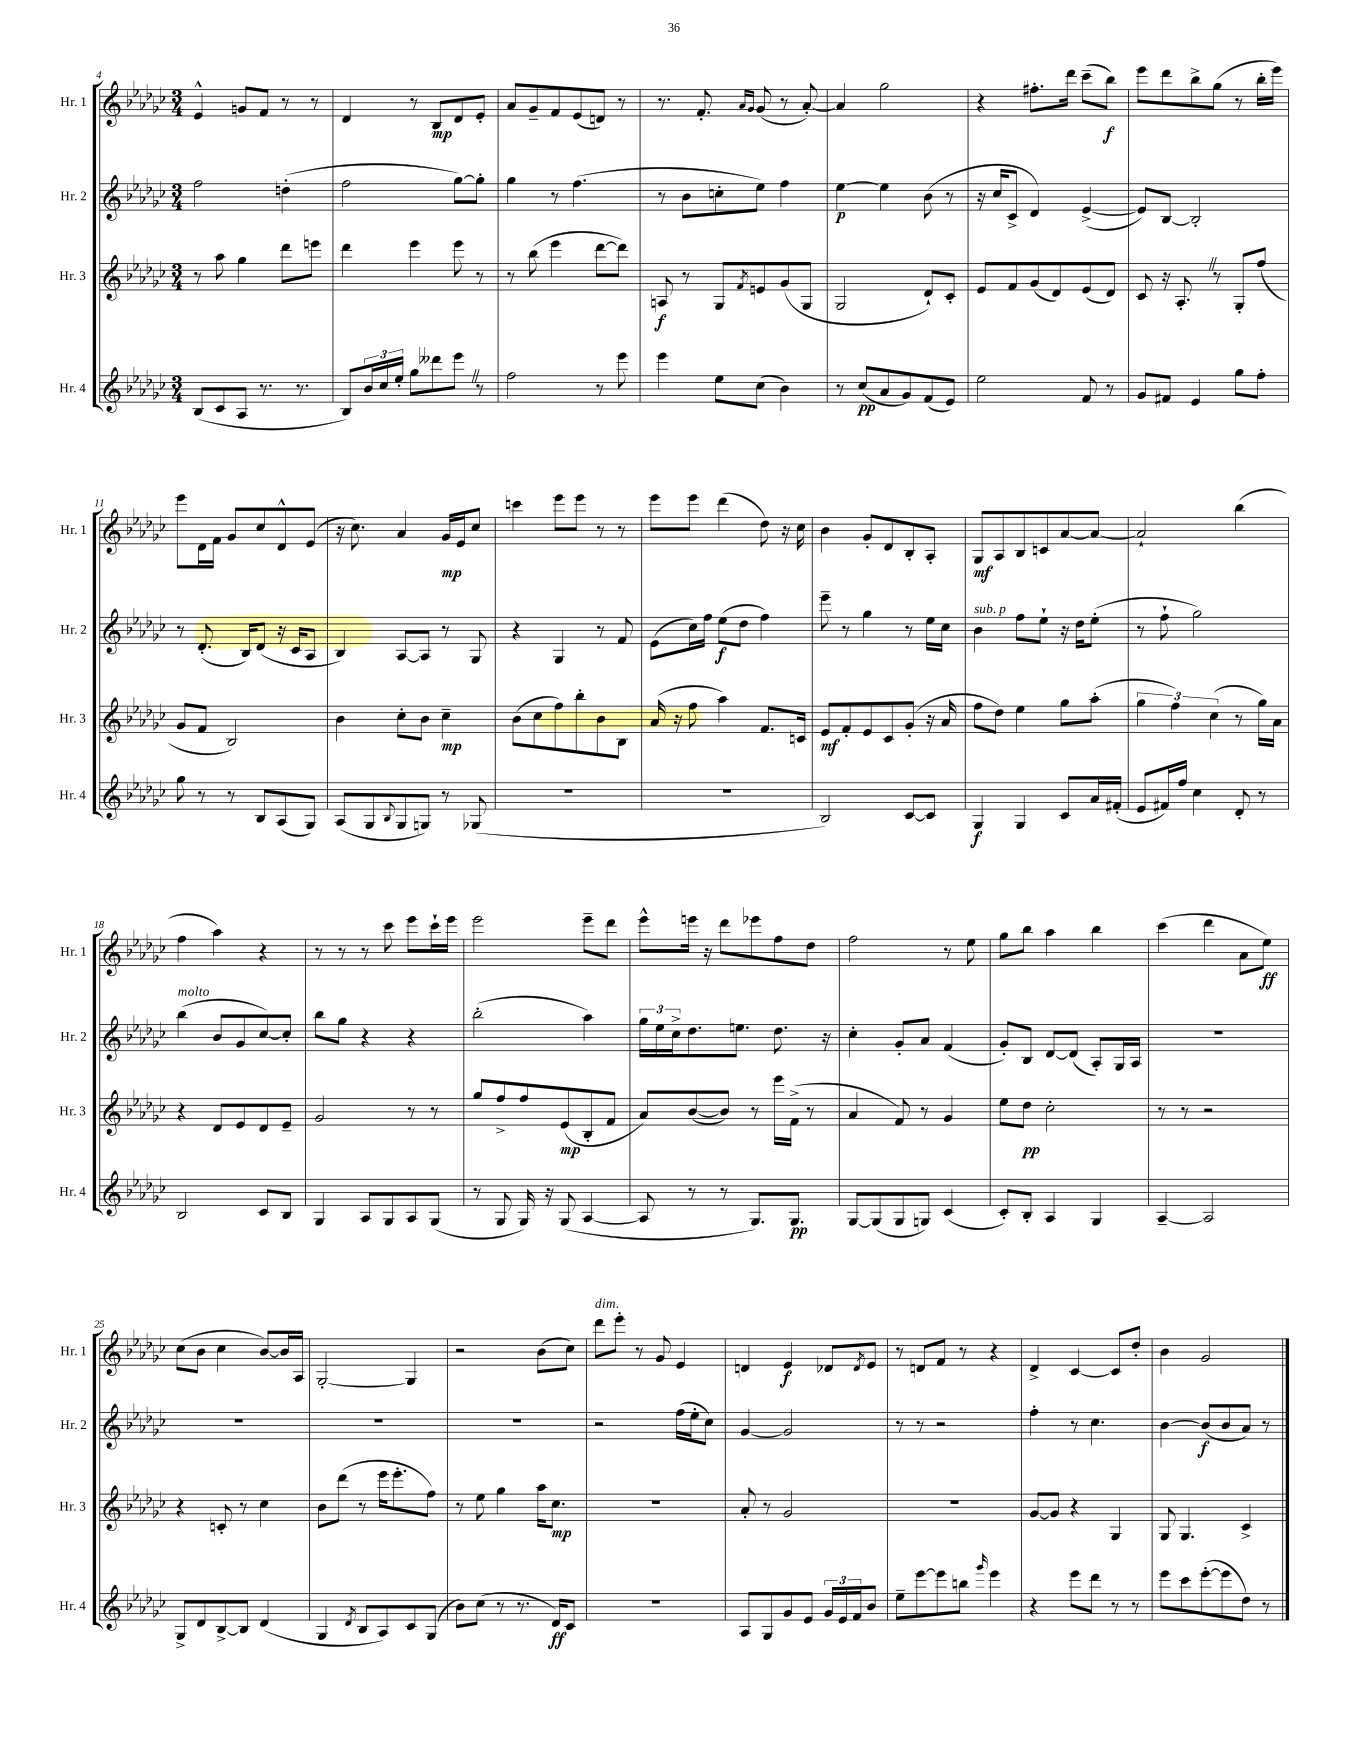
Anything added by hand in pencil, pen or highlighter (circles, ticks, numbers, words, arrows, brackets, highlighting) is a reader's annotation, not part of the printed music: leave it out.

**kern	**dynam	**kern	**dynam	**kern	**dynam	**kern	**dynam
*part4	*part4	*part3	*part3	*part2	*part2	*part1	*part1
*staff4	*staff4	*staff3	*staff3	*staff2	*staff2	*staff1	*staff1
*I"Hr. 4	*	*I"Hr. 3	*	*I"Hr. 2	*	*I"Hr. 1	*
*I'Hr. 4	*	*I'Hr. 3	*	*I'Hr. 2	*	*I'Hr. 1	*
*clefG2	*	*clefG2	*	*clefG2	*	*clefG2	*
*k[b-e-a-d-g-c-]	*	*k[b-e-a-d-g-c-]	*	*k[b-e-a-d-g-c-]	*	*k[b-e-a-d-g-c-]	*
*M3/4	*	*M3/4	*	*M3/4	*	*M3/4	*
=4	=4	=4	=4	=4	=4	=4	=4
(8B-/L	.	8r	.	2ff\	.	4e-^^/	.
8c-/	.	8aa-\	.	.	.	.	.
8A-/J	.	4gg-\	.	.	.	8gn/L	.
8.r	.	.	.	.	.	8f/J	.
.	.	8ddd-\L	.	(4ddn'\	.	8r	.
8.r	.	.	.	.	.	.	.
.	.	8eeen\J	.	.	.	8r	.
=5	=5	=5	=5	=5	=5	=5	=5
8B-/L)	.	4ddd-\	.	2ff\	.	4d-/	.
24b-/L	.	.	.	.	.	.	.
24cc-/	.	.	.	.	.	.	.
24ee-'/JJ	.	.	.	.	.	.	.
8gg-\L	.	4eee-\	.	.	.	8r	.
8ddd--X\	.	.	.	.	.	8B-/L	mp
8eee-Z\J	.	8eee-\	.	[8gg-\L)	.	8d-/	.
8r	.	8r	.	8gg-'\J]	.	8e-'/J	.
=6	=6	=6	=6	=6	=6	=6	=6
2ff\	.	8r	.	4gg-\	.	8a-/L	.
.	.	(8bb-\	.	.	.	8g-~/	.
.	.	4eee-\	.	8r	.	8f/	.
.	.	.	.	(4.ff\	.	(8e-/	.
8r	.	[8ddd-\L	.	.	.	8dn/J)	.
8eee-\	.	8ddd-\J])	.	.	.	8r	.
=7	=7	=7	=7	=7	=7	=7	=7
4eee-\	.	8An/	f	8r	.	8.r	.
.	.	8r	.	8b-\L	.	.	.
.	.	.	.	.	.	8.f'/	.
8ee-\L	.	8G-/L	.	8ccn'\	.	.	.
.	.	.	.	.	.	16qqa-/LL	.
.	.	8qf/	.	.	.	16qqg-/JJ	.
(8cc-\J	.	8en/	.	8ee-\J)	.	(8g-/	.
4b-\)	.	(8g-/	.	4ff\	.	8r	.
.	.	8G-/J	.	.	.	[8a-'/)	.
=8	=8	=8	=8	=8	=8	=8	=8
8r	.	2G-/	.	[4ee-\	p	4a-/]	.
(8cc-/L	pp	.	.	.	.	.	.
8a-/	.	.	.	4ee-\]	.	2gg-\	.
8g-/)	.	.	.	.	.	.	.
(8f/	.	8d-`/L)	.	(8b-\	.	.	.
8e-/J)	.	8c-'/J	.	8r	.	.	.
=9	=9	=9	=9	=9	=9	=9	=9
2ee-\	.	8e-/L	.	16r	.	4r	.
.	.	.	.	16cc-/KL	.	.	.
.	.	8f/	.	8c-^/J	.	.	.
.	.	(8g-/	.	4d-/)	.	8.ff#X'\L	.
.	.	8d-/)	.	.	.	.	.
.	.	.	.	.	.	16ddd-\Jk	.
8f/	.	(8e-/	.	([4e-^/	.	(8ccc-~\L	.
8r	.	8d-/J)	.	.	.	8bb-\J)	f
=10	=10	=10	=10	=10	=10	=10	=10
8g-/L	.	8c-/	.	8e-/L])	.	8eee-\L	.
8f#X/J	.	16r	.	[8B-/J	.	8ddd-\	.
.	.	8.A-'Z/	.	.	.	.	.
4e-/	.	.	.	2B-'/]	.	8bb-^\	.
.	.	8r	.	.	.	(8gg-\J	.
8gg-\L	.	8G-'/L	.	.	.	8r	.
8ff'\J	.	(8ff/J	.	.	.	16bb-'\LL	.
.	.	.	.	.	.	16eee-\JJ)	.
!!LO:LB:g=z
=11	=11	=11	=11	=11	=11	=11	=11
8gg-\	.	8g-/L	.	8r	.	8eee-\L	.
8r	.	8f/J	.	(8.d-'/	.	16d-\L	.
.	.	.	.	.	.	16f\JJ	.
8r	.	2B-/)	.	.	.	8g-/L	.
.	.	.	.	16B-/KL)	.	.	.
8B-/L	.	.	.	(8d-/J	.	8cc-/	.
(8A-/	.	.	.	16r	.	8d-^^/	.
.	.	.	.	16c-/KL	.	.	.
8G-/J)	.	.	.	8A-/J	.	(8e-/J	.
=12	=12	=12	=12	=12	=12	=12	=12
(8A-/L	.	4b-\	.	4B-/)	.	16r	.
.	.	.	.	.	.	8.cc-\)	.
8G-/	.	.	.	.	.	.	.
8qqB-/	.	.	.	.	.	.	.
8G-/	.	8cc-'\L	.	[8A-/L	.	4a-/	.
8Gn/J)	.	8b-\J	.	8A-/J]	.	.	.
8r	.	4cc-~\	mp	8r	.	16g-/LL	mp
.	.	.	.	.	.	16e-/J	.
(8G-X/	.	.	.	8G-/	.	8cc-/J	.
=13	=13	=13	=13	=13	=13	=13	=13
2.r	.	(8b-\L	.	4r	.	4cccn\	.
.	.	8cc-\	.	.	.	.	.
.	.	8ff\)	.	4G-/	.	8eee-\L	.
.	.	8bb-'\	.	.	.	8eee-\J	.
.	.	8b-\	.	8r	.	8r	.
.	.	8B-\J	.	8f/	.	8r	.
=14	=14	=14	=14	=14	=14	=14	=14
2.r	.	(16a-/	.	(8e-\L	.	8eee-\L	.
.	.	16r	.	.	.	.	.
.	.	8ff\	.	16cc-\L)	.	8eee-\J	.
.	.	.	.	16ff\JJ	.	.	.
.	.	4aa-\)	.	(8ee-\L	f	(4ddd-\	.
.	.	.	.	8dd-\J	.	.	.
.	.	8.f/L	.	4ff\)	.	8dd-\)	.
.	.	.	.	.	.	16r	.
.	.	16cn/Jk	.	.	.	16cc-\	.
=15	=15	=15	=15	=15	=15	=15	=15
2B-/)	.	8e-/L	mf	8eee-~\	.	4b-\	.
.	.	8f'/	.	8r	.	.	.
.	.	8e-/	.	4gg-\	.	8g-'/L	.
.	.	8c-/	.	.	.	8d-/	.
[8c-/L	.	(8g-'/J	.	8r	.	8B-'/	.
8c-/J]	.	16r	.	16ee-\LL	.	8A-'/J	.
.	.	16a-/	.	16cc-\JJ	.	.	.
=16	=16	=16	=16	=16	=16	=16	=16
!	!	!	!	!LO:TX:a:i:t=sub. p	!	!	!
4G-/	f	8ff\L	.	4b-\	.	8G-/L	mf
.	.	8dd-\J)	.	.	.	8A-/	.
4G-/	.	4ee-\	.	8ff\L	.	8B-/	.
.	.	.	.	8ee-`\J	.	8cn/	.
8c-/L	.	8gg-\L	.	16r	.	[8a-/	.
.	.	.	.	16dd-\KL	.	.	.
16a-/L	.	(8aa-'\J	.	(8ee-'\J	.	8a-/J_	.
(16f#X'/JJ	.	.	.	.	.	.	.
=17	=17	=17	=17	=17	=17	=17	=17
8e-/L	.	6gg-\	.	8r	.	2a-`/]	.
16f#X/L)	.	.	.	8ff`\	.	.	.
.	.	6ff\)	.	.	.	.	.
16ff/JJ	.	.	.	.	.	.	.
4cc-\	.	.	.	2gg-\)	.	.	.
.	.	(6cc-\	.	.	.	.	.
8d-'/	.	8r	.	.	.	(4bb-\	.
8r	.	16gg-\LL)	.	.	.	.	.
.	.	16a-\JJ	.	.	.	.	.
!!LO:LB:g=z
=18	=18	=18	=18	=18	=18	=18	=18
!	!	!	!	!LO:TX:a:i:t=molto	!	!	!
2B-/	.	4r	.	(4bb-\	.	4ff\	.
.	.	8d-/L	.	8b-/L	.	4aa-\)	.
.	.	8e-/	.	8g-/	.	.	.
8c-/L	.	8d-/	.	[8cc-/)	.	4r	.
8B-/J	.	8e-~/J	.	8cc-'/J]	.	.	.
=19	=19	=19	=19	=19	=19	=19	=19
4G-/	.	2g-/	.	8bb-\L	.	8r	.
.	.	.	.	8gg-\J	.	8r	.
8A-/L	.	.	.	4r	.	8r	.
8G-/	.	.	.	.	.	8ccc-\	.
8A-/	.	8r	.	4r	.	8eee-\L	.
(8G-/J	.	8r	.	.	.	16ccc-`\L	.
.	.	.	.	.	.	16eee-\JJ	.
=20	=20	=20	=20	=20	=20	=20	=20
8r	.	8gg-/L	.	(2bb-'\	.	2eee-\	.
8G-/	.	8ff^/	.	.	.	.	.
16G-/)	.	8ff/	.	.	.	.	.
16r	.	.	.	.	.	.	.
(8G-/	.	(8e-/	mp	.	.	.	.
[4A-/	.	8B-'/	.	4aa-\)	.	8eee-~\L	.
.	.	8f/J	.	.	.	8ddd-\J	.
=21	=21	=21	=21	=21	=21	=21	=21
8A-/]	.	8a-/L)	.	24gg-\LL	.	8eee-^^\L	.
.	.	.	.	24ee-\	.	.	.
.	.	.	.	24cc-^\J	.	.	.
8r	.	([8b-/	.	8.dd-\	.	16eeen\Jk	.
.	.	.	.	.	.	16r	.
8r	.	8b-/J])	.	.	.	8ddd-\L	.
.	.	.	.	8.een\J	.	.	.
8.G-/L)	.	8r	.	.	.	8eee-X\	.
.	.	16eee-\LL	.	8.dd-\	.	8ff\	.
8.G-/J	pp	(16f^\JJ	.	.	.	.	.
.	.	8r	.	.	.	8dd-\J	.
.	.	.	.	16r	.	.	.
=22	=22	=22	=22	=22	=22	=22	=22
[8G-/L	.	4a-/	.	4cc-'\	.	2ff\	.
(8G-/]	.	.	.	.	.	.	.
8G-/	.	8f/)	.	8g-'/L	.	.	.
8Gn/J)	.	8r	.	8a-/J	.	.	.
(4c-/	.	4g-/	.	(4f/	.	8r	.
.	.	.	.	.	.	8ee-\	.
=23	=23	=23	=23	=23	=23	=23	=23
8c-'/L)	.	8ee-\L	.	8g-'/L)	.	8gg-\L	.
8B-'/J	.	8dd-\J	pp	8B-/J	.	8bb-\J	.
4A-/	.	2cc-'\	.	[8d-/L	.	4aa-\	.
.	.	.	.	(8d-/J]	.	.	.
4G-/	.	.	.	8A-'/L)	.	4bb-\	.
.	.	.	.	16G-/L	.	.	.
.	.	.	.	16A-/JJ	.	.	.
=24	=24	=24	=24	=24	=24	=24	=24
[4A-~/	.	8r	.	2.r	.	(4ccc-\	.
.	.	8r	.	.	.	.	.
2A-/]	.	2r	.	.	.	4ddd-\	.
.	.	.	.	.	.	8a-\L	.
.	.	.	.	.	.	8ee-\J)	ff
!!LO:LB:g=z
=25	=25	=25	=25	=25	=25	=25	=25
8G-^/L	.	4r	.	2.r	.	(8cc-\L	.
8d-/	.	.	.	.	.	8b-\J	.
[8B-^/	.	8cn'/	.	.	.	4cc-\	.
8B-/J]	.	8r	.	.	.	.	.
(4d-/	.	4cc-\	.	.	.	[8b-/L)	.
.	.	.	.	.	.	16b-/L]	.
.	.	.	.	.	.	16A-/JJ	.
=26	=26	=26	=26	=26	=26	=26	=26
4G-/	.	8b-\L	.	2.r	.	[2G-'/	.
.	.	(8ddd-\J	.	.	.	.	.
8qd-/	.	.	.	.	.	.	.
8B-/L	.	8r	.	.	.	.	.
8A-/)	.	16eee-\KL	.	.	.	.	.
.	.	8.eee-'\	.	.	.	.	.
8c-/	.	.	.	.	.	4G-/]	.
(8G-/J	.	8ff\J)	.	.	.	.	.
=27	=27	=27	=27	=27	=27	=27	=27
8b-\L)	.	8r	.	2.r	.	2r	.
(8cc-\J	.	8ee-\	.	.	.	.	.
8r	.	4gg-\	.	.	.	.	.
8.r	.	.	.	.	.	.	.
.	.	16aa-\KL	.	.	.	(8b-\L	.
16d-/KL)	ff	8.cc-\J	mp	.	.	.	.
8c-/J	.	.	.	.	.	8cc-\J)	.
=28	=28	=28	=28	=28	=28	=28	=28
!	!	!	!	!	!	!LO:TX:a:i:t=dim.	!
2.r	.	2.r	.	2r	.	8ddd-\L	.
.	.	.	.	.	.	8eee-'\J	.
.	.	.	.	.	.	8r	.
.	.	.	.	.	.	8g-/	.
.	.	.	.	(16ff\LL	.	4e-/	.
.	.	.	.	16ee-'\J	.	.	.
.	.	.	.	8cc-\J)	.	.	.
=29	=29	=29	=29	=29	=29	=29	=29
8A-/L	.	8a-'/	.	[4g-/	.	4dn/	.
8G-/	.	8r	.	.	.	.	.
8g-/	.	2g-/	.	2g-/]	.	4e-/	f
8e-/J	.	.	.	.	.	.	.
24g-/LL	.	.	.	.	.	8d-X/L	.
24e-/	.	.	.	.	.	.	.
24f/J	.	.	.	.	.	.	.
.	.	.	.	.	.	8qd-/	.
8b-/J	.	.	.	.	.	8e-/J	.
=30	=30	=30	=30	=30	=30	=30	=30
8ee-~\L	.	2.r	.	8r	.	8r	.
[8eee-\	.	.	.	8r	.	8dn/L	.
8eee-\]	.	.	.	2r	.	8f/J	.
8bbn\J	.	.	.	.	.	8r	.
16qqggg-/	.	.	.	.	.	.	.
4eee-\	.	.	.	.	.	4r	.
=31	=31	=31	=31	=31	=31	=31	=31
4r	.	[8g-/L	.	4ff'\	.	4d-^/	.
.	.	8g-/J]	.	.	.	.	.
8eee-\L	.	4r	.	8r	.	[4c-/	.
8ddd-\J	.	.	.	4.cc-\	.	.	.
8r	.	4G-/	.	.	.	8c-/L]	.
8r	.	.	.	.	.	8dd-'/J	.
=32	=32	=32	=32	=32	=32	=32	=32
8eee-\L	.	8G-/	.	[4b-\	.	4b-\	.
8ccc-\	.	4.G-/	.	.	.	.	.
([8eee-'\	.	.	.	(8b-/L]	f	2g-/	.
8eee-\]	.	.	.	8b-/	.	.	.
8dd-\J)	.	4c-^/	.	8a-/J)	.	.	.
8r	.	.	.	8r	.	.	.
==	==	==	==	==	==	==	==
*-	*-	*-	*-	*-	*-	*-	*-
